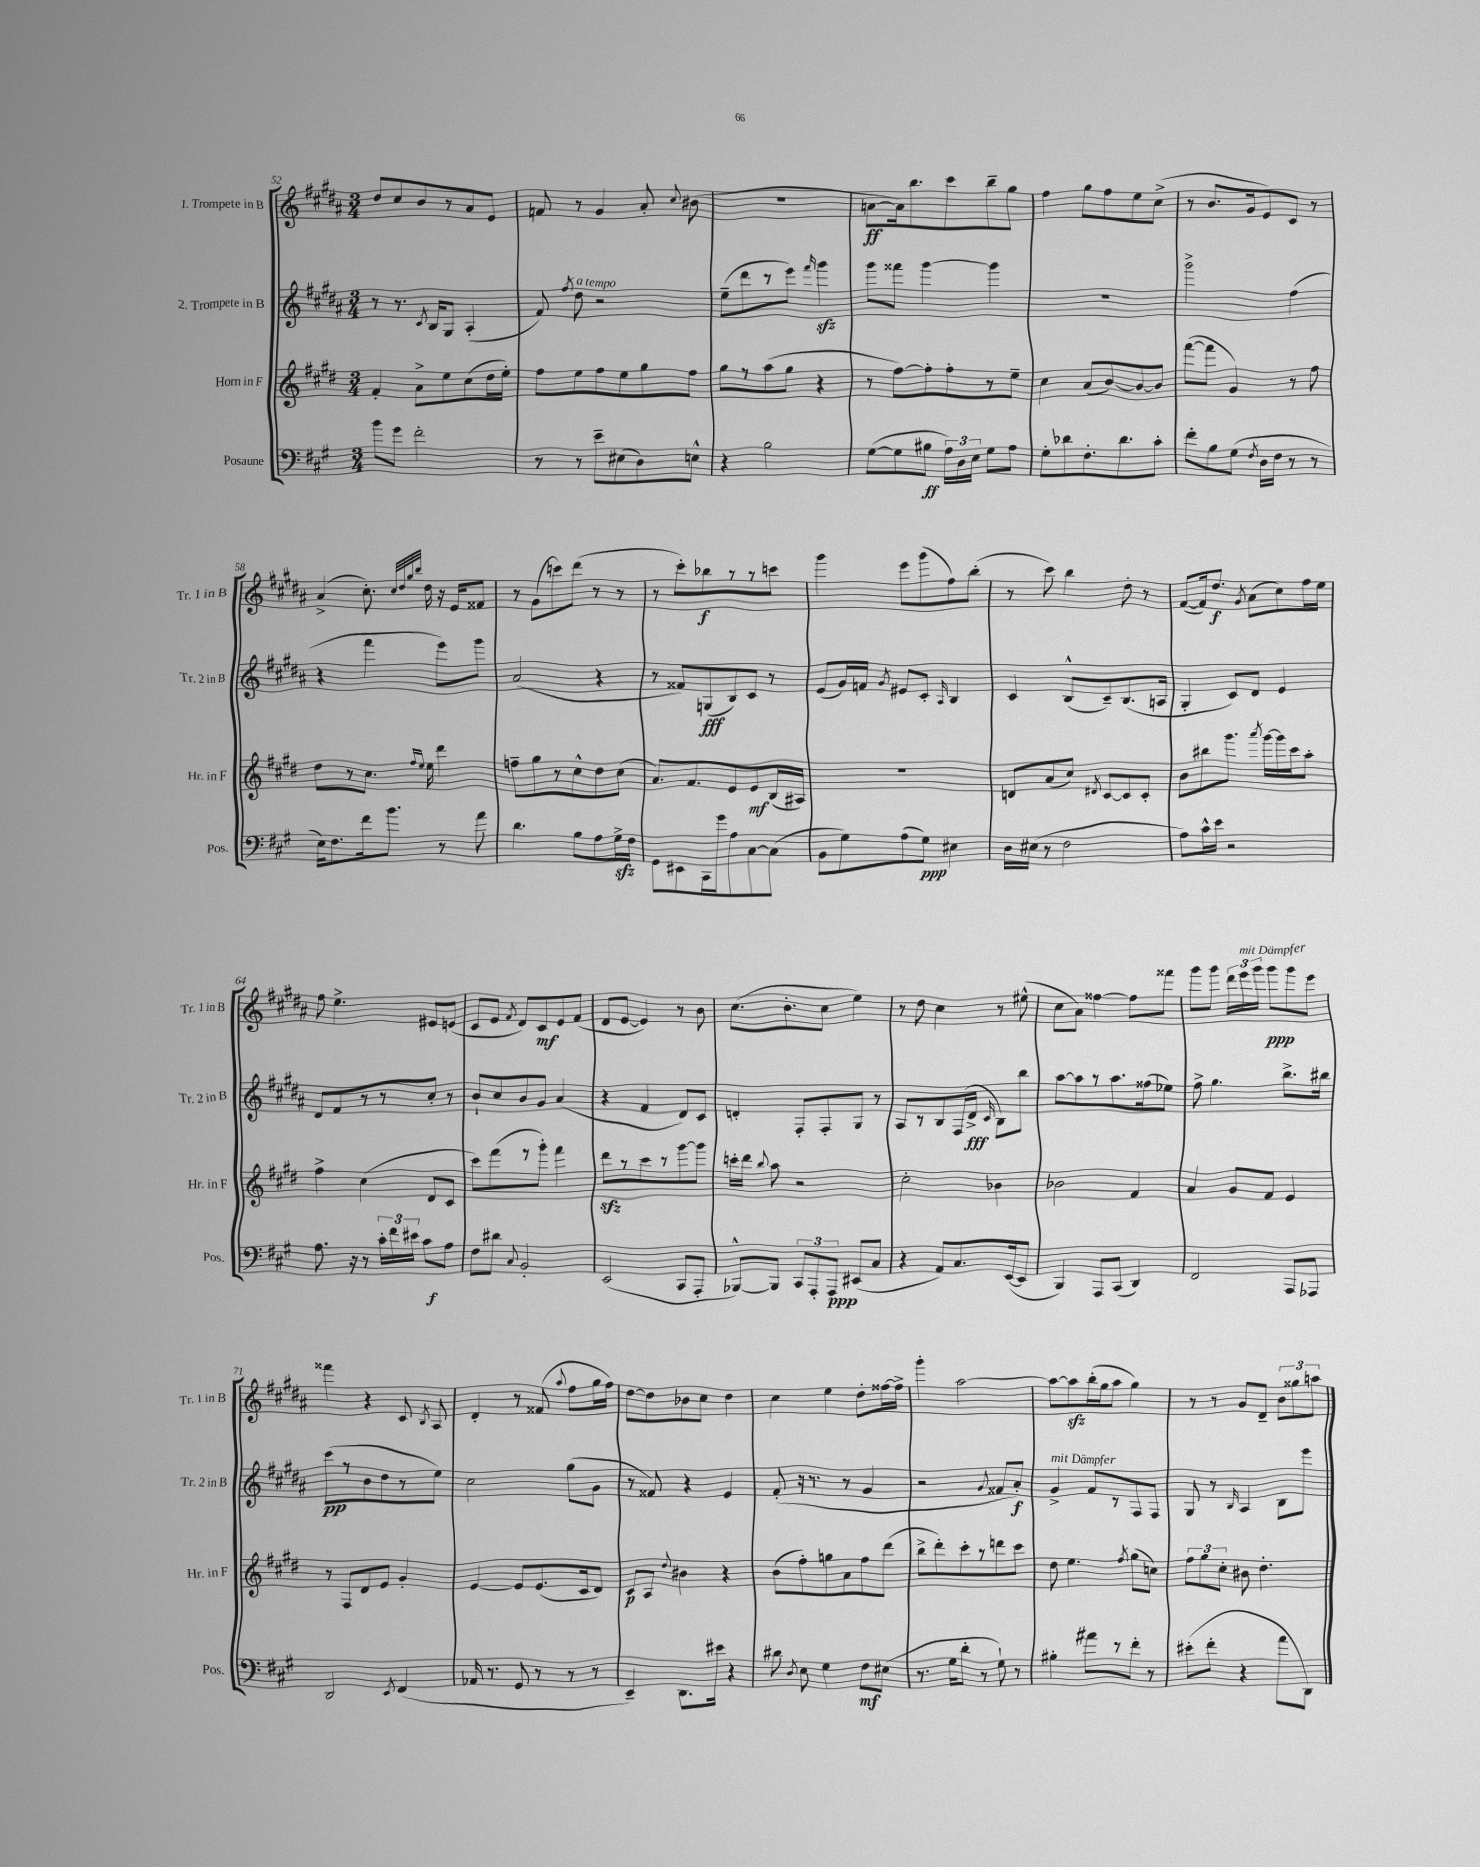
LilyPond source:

<<
\new StaffGroup <<
\new Staff = "s0" \with { instrumentName = "1. Trompete in B" shortInstrumentName = "Tr. 1 in B" } {
    \clef treble \key b \major \numericTimeSignature \time 3/4
    \autoBeamOff dis''8[ cis''8 b'8 r8 ais'8 e'8] |
    f'8 r8 gis'4 ais'8-. \appoggiatura { cis''8 } bis'8( |
    R2. |
    a'8[~\ff a'16) b''8. cis'''8 b''8-- gis''8] |
    fis''4 gis''8[ fis''8 e''8 cis''8]->( |
    r8 b'8.[ gis'16 e'8) cis'8] r8 |
    ais'4->( cis''8.-.) \grace { cis''32[ dis''32 gis''32 b''32] } dis''16 r16 e'16[ fisis'8] |
    r8 gis'8[( c'''8) dis'''8]( r8 r8 |
    r8 cis'''8[-.) bes''8\f r8 r8 c'''8] |
    gis'''4 e'''8[ gis'''8( fis''8) b''8]-.( |
    r8 cis'''8) b''4 dis''8-. r8 |
    fis'8[~( fis'16) dis''8.]\f \acciaccatura { gis'8 } ais'8[( cis''8) fis''16 e''16] |
    fis''8 e''4.-> eis'8[ e'8]( |
    cis'8[ e'8] \acciaccatura { fis'8 } dis'8[) cis'8\mf e'8 fis'8]( |
    dis'8[ e'8]~ e'4) r8 b'8 |
    cis''8.[( b'8.-. cis''8] e''4) |
    r8 dis''8 cis''4 r8 eis''8-^( |
    cis''8[ ais'8]) fisis''4~ fisis''8[ fisis'''8] |
    gis'''8[ gis'''8] \tuplet 3/2 { dis'''16[ e'''16^\markup { \italic "mit Dämpfer" } gis'''16] } gis'''8[\ppp gis'''8 e'''8] |
    fisis'''4 r4 cis'8 \acciaccatura { b8 } ais8 |
    dis'4-. r8 fisis'8( \appoggiatura { ais''8 } fis''8[ gis''16 fis''16]) |
    dis''8[~ dis''8 bes'8 cis''8] dis''4 |
    cis''4 e''4 dis''8[-. fisis''16~ fisis''16]-> |
    gis'''4-. ais''2~ |
    ais''8[~ ais''8\sfz b''16-.( gis''16 ais''8] gis''4) |
    r8 r8 gis'8[ dis'8]-- \tuplet 3/2 { b'8[ gisis''8 a''8] } \bar "|." |
}
\new Staff = "s1" \with { instrumentName = "2. Trompete in B" shortInstrumentName = "Tr. 2 in B" } {
    \clef treble \key b \major \numericTimeSignature \time 3/4
    \autoBeamOff r8 r8. \acciaccatura { cis'8 } b16[ gis8] ais4-.( |
    fis'8) \acciaccatura { fis''8 } dis''8^\markup { \italic "a tempo" } r2 |
    e''8[--( dis'''8 r8 e'''8]) \grace { fis'''16 } gis'''4\sfz |
    gis'''8[ fisis'''8] gis'''4~ gis'''4 |
    R2. |
    gis'''2-> fis''4( |
    r4 fis'''4 e'''8[) gis'''8] |
    ais'2( r4 |
    r8 fisis'8[) g8\fff( b8) cis'8] r8 |
    e'8[( gis'16) f'16] \acciaccatura { gis'8 } eis'8[ cis'8]-. \grace { ais16 } b4 |
    cis'4 b8[-^( cis'8--) b8.( a16] |
    gis4-. cis'8[) dis'8] e'4 |
    dis'8[ fis'8 r8 r8 cis''8]-. r8 |
    b'8[-! cis''8 b'8 gis'8] ais'4( |
    r4 fis'4 dis'8[) cis'8] |
    d'4-. fis8[-. fis8-. gis8] r8 |
    ais8[ r8 b8 fis16( dis'16]->\fff \grace { cis'16 } b8[) b''8] |
    ais''8[~ ais''8 r8 ais''8. fisis''16( ees''8]) |
    fis''8-> gis''4. b''8.[-> bis''16] |
    cis'''8[\pp( r8 b'8 dis''8 r8 e''8]) |
    cis''2 gis''8[( gis'8] |
    r8 fisis'8) r4 e'4 |
    fis'8-.( r16 r8. r8 gis'4 |
    r2 \appoggiatura { gis'8 } fisis'8[ ais'8]-.\f) |
    gis'4->^\markup { \italic "mit Dämpfer" } fis'8[ r8 fis8 fis8] |
    gis8 r8 \grace { b16 } ais4 b8[ e'''8] \bar "|." |
}
\new Staff = "s2" \with { instrumentName = "Horn in F" shortInstrumentName = "Hr. in F" } {
    \clef treble \key e \major \numericTimeSignature \time 3/4
    \autoBeamOff fis'4-. a'8[-> e''8 cis''8( dis''16 e''16]-.) |
    fis''8[ e''8 fis''8 e''8 gis''8 fis''8] |
    gis''8[ r8 a''8( gis''8] r4 |
    r8 fis''8[~) fis''8-. fis''8-. r8 e''8]-- |
    cis''4 a'8[( b'8~) b'8~ b'8] |
    fis'''8[~( fis'''8] gis'4) r8 fis''8 |
    dis''8[ r8 cis''8.] \grace { fis''16[ e''16] } e''16 dis'''4 |
    f''8[-- gis''8 r8 cis''8-^ dis''8 cis''8]( |
    a'8.[) fis'8. e'8 e'8\mf b16( ais16]) |
    R2. |
    d'8[ a'8( cis''8]) \acciaccatura { dis'8 } cis'8[~ cis'8 cis'8]-. |
    b'8[ bis''8 gis'''8.] \acciaccatura { a'''8 } gis'''16[~ gis'''16 cis'''16 a''8]-. |
    fis''4-> cis''4( dis'8[ cis'8] |
    cis'''8[) fis'''8( r8 gis'''8]-.) fis'''4 |
    dis'''8[\sfz r8 cis'''8 r8 gis'''8~ gis'''8] |
    c'''16[-. dis'''16] \appoggiatura { b''8 } a''8 r2 |
    cis''2-. bes'4 |
    bes'2 fis'4 |
    a'4 gis'8[ fis'8] e'4 |
    r8 fis8[ dis'8 e'8] gis'4-. |
    e'4~ e'8[ e'8.( cis'16 dis'8]) |
    cis'8[\p a8] \appoggiatura { dis''8 } bis'4 r4 |
    b'8[( fis''8-.) g''8 a'8 fis''8 dis'''8]( |
    b''8[-> dis'''8-.) cis'''8-. r8 d'''8 cis'''8] |
    dis''8 e''4. \acciaccatura { fis''8 } gis''8[( c''8]) |
    \tuplet 3/2 { fis''8[ gis''8 cis''8]-. } bis'8 dis''4.-. \bar "|." |
}
\new Staff = "s3" \with { instrumentName = "Posaune" shortInstrumentName = "Pos." } {
    \clef bass \key a \major \numericTimeSignature \time 3/4
    \autoBeamOff b'8[ gis'8] fis'2-. |
    r8 r8 e'8[-- eis8( d8) e8]-^ |
    r4 b2 |
    gis8[~( gis8 bis8]\ff \tuplet 3/2 { a16[) d16 e16] } gis8[ a8] |
    gis8[-. des'8 fis8.-. des'8. cis'8]-. |
    fis'8[-. b8 gis8]( \acciaccatura { fis8 } d16[ fis16] r8 r8 |
    e16[) fis8. fis'16 b'8.] r8 a'8 |
    d'4. b8[ a8 gis16->\sfz fis16] |
    gis,8[ eis,8 cis,16 gis'16 a8 cis8~ cis8]( |
    b,8[ gis8) a8( gis8]\ppp) eis4 |
    d16[ eis16]( r8 fis2 |
    a8[) cis'16-^ e'16] r2 |
    a8. r16 r8 \tuplet 3/2 { cis'16[-. fis'16 eis'16] } cis'8[\f a8] |
    fis8[ dis'8] \appoggiatura { cis8 } b,2-. |
    e,2( cis,8[ a,,8]-. |
    bes,,8[~-^) bes,,8] \tuplet 3/2 { cis,8[ a,,8-. a,,8]\ppp } eis,8[( cis8] |
    r4 a,8[) cis8. e,16~( e,8] |
    b,,4) a,,8[ cis,8]( d,4) |
    fis,2 a,,8[ aes,,8] |
    d,2 \acciaccatura { e,8 } fis,4( |
    aes,16 r8. gis,8 r8 r8 r8 |
    e,4--) d,8.[ eis'16] r4 |
    dis'8 \acciaccatura { d8 } e8 gis4 fis8[\mf eis8]( |
    r8. gis16[ d'8]-. r8 gis8-!) r8 |
    bis4-. ais'8[ r8 fis'8]-. r8 |
    eis'8[-.( fis'8]-. r4 a'8[ d,8]) \bar "|." |
}
>>
>>
\layout { \context { \Score currentBarNumber = #52 } }
